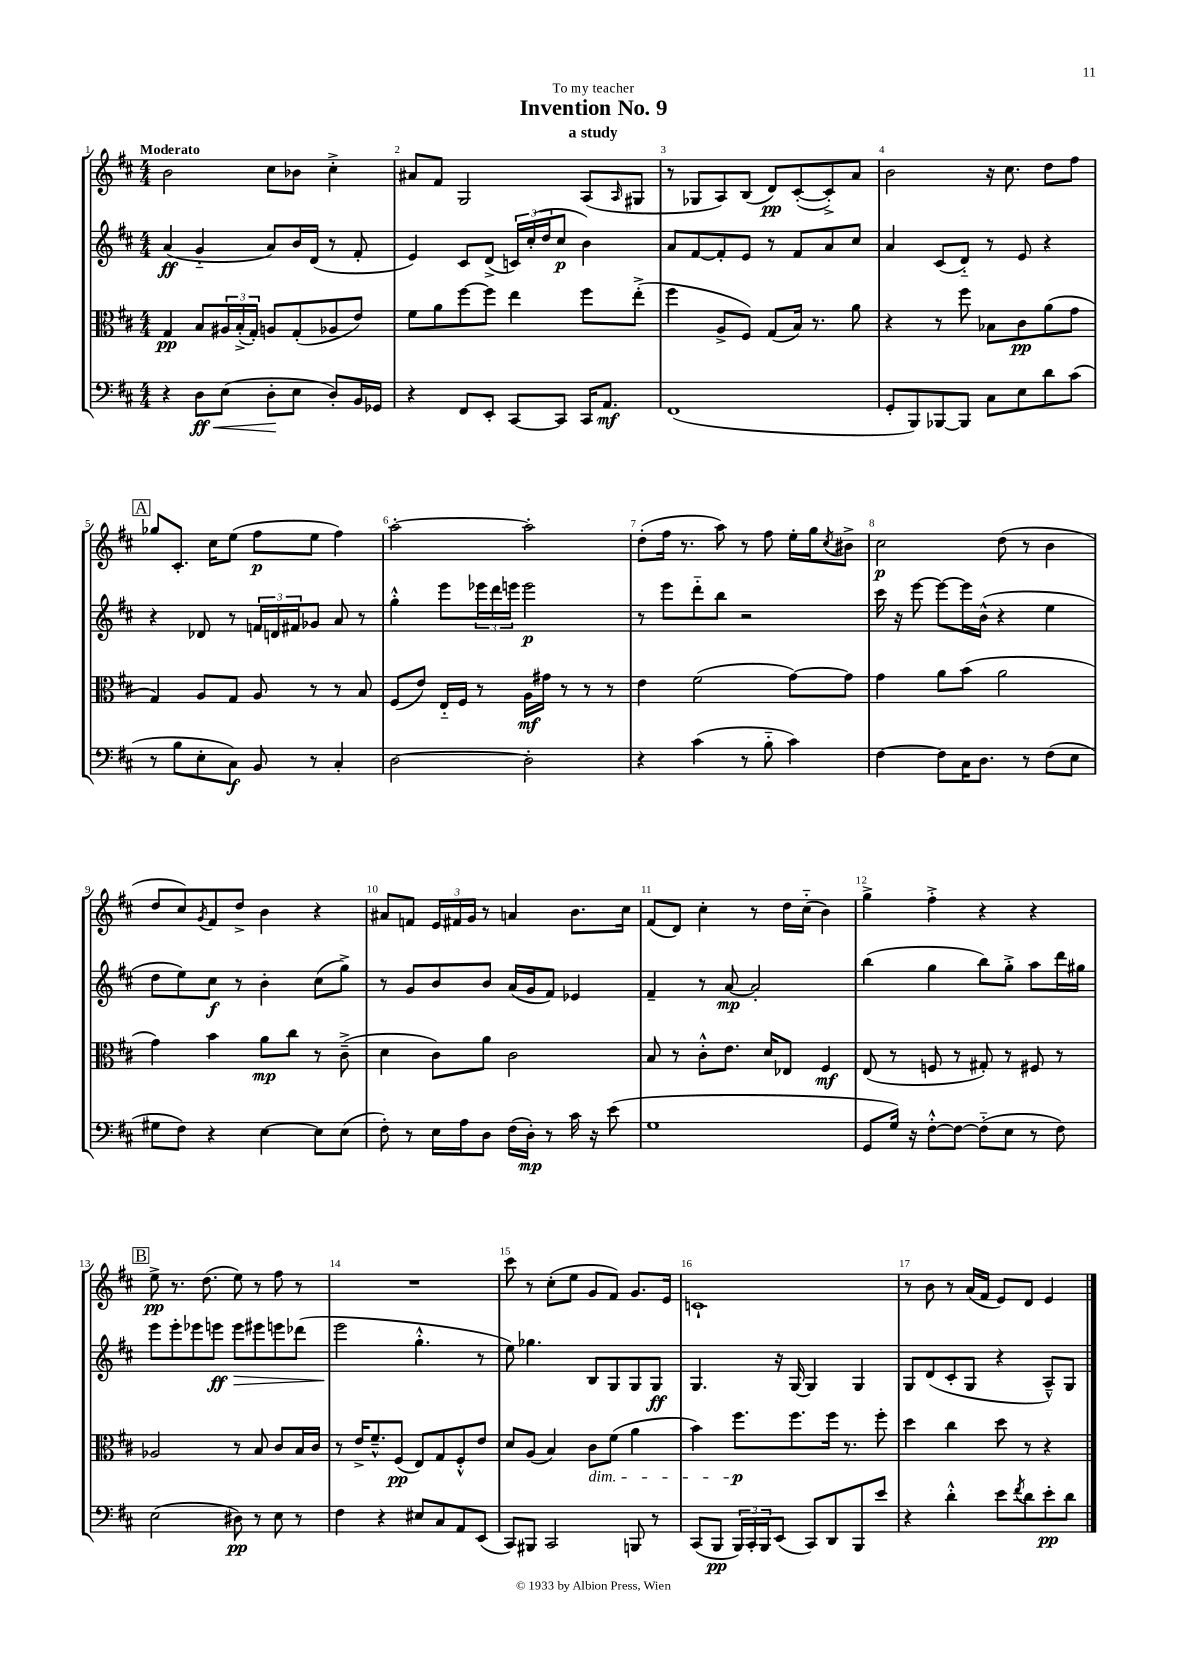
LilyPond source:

\header { title = "Invention No. 9" subtitle = "a study" dedication = "To my teacher" }
<<
\new StaffGroup <<
\new Staff = "s0" {
    \clef treble \key d \major \numericTimeSignature \time 4/4 \tempo "Moderato"
    b'2 cis''8 bes'8 cis''4-.-> |
    ais'8 fis'8 g2 a8( \grace { a16 } gis8 |
    r8 ges8 a8) b8( d'8\pp) cis'8~-.( cis'8-.->) a'8 |
    b'2 r16 cis''8. d''8 fis''8 |
    \mark \markup { \box "A" } ges''8 cis'8.-. cis''16 e''8( fis''8\p e''8 fis''4) |
    a''2~-. a''2-. |
    d''8-.( fis''16 r8. a''8) r8 fis''8 e''16-. g''16 \acciaccatura { cis''8 } bis'8-> |
    cis''2\p d''8( r8 b'4 |
    d''8 cis''8) \acciaccatura { g'8 } fis'8 d''8-> b'4 r4 |
    ais'8 f'8 \tuplet 3/2 { e'16 fis'16 g'16 } r8 a'4 b'8. cis''16 |
    fis'8( d'8) cis''4-. r8 d''16 cis''16-_( b'4) |
    g''4-> fis''4-.-> r4 r4 |
    \mark \markup { \box "B" } e''8->\pp r8. d''8.( e''8) r8 fis''8 r8 |
    R1 |
    cis'''8 r8 cis''8-.( e''8 g'8 fis'8) g'8. e'16 |
    c'1-! |
    r8 b'8 r8 a'16( fis'16 e'8) d'8 e'4 \bar "|." |
}
\new Staff = "s1" {
    \clef treble \key d \major \numericTimeSignature \time 4/4
    a'4\ff( g'4-_ a'8) b'16 d'16( r8 fis'8-. |
    e'4) cis'8 d'8->( \tuplet 3/2 { c'16) cis''16-.( d''16 } cis''8\p b'4) |
    a'8 fis'8~ fis'8-. e'8 r8 fis'8 a'8 cis''8 |
    a'4 cis'8( d'8-_) r8 e'8 r4 |
    \mark \markup { \box "A" } r4 des'8 r8 \tuplet 3/2 { f'16 d'16 fis'16 } ges'8 a'8 r8 |
    g''4-.-^ e'''8 \tuplet 3/2 { ees'''16 d'''16 e'''16 } e'''2\p |
    r8 e'''8 d'''8-_ b''8 r2 |
    cis'''16 r16 e'''8~ e'''8~ e'''16 b'16-^( r4 e''4 |
    d''8 e''8) cis''8\f r8 b'4-. cis''8( g''8->) |
    r8 g'8 b'8 b'8 a'16( g'16 fis'8) ees'4 |
    fis'4-- r8 a'8~\mp a'2-. |
    b''4( g''4 b''8) g''8-.-> a''8 d'''16 gis''16 |
    \mark \markup { \box "B" } e'''8 e'''8-. ees'''8 e'''8\ff e'''8\> eis'''8 e'''8 des'''8( |
    e'''2\! g''4.-.-^ r8 |
    e''8) ges''4. b8 g8 g8 g8\ff |
    g4. r16 g16~ g4 g4 |
    g8 d'8( cis'8-. g8 r4 a8---^) g8 \bar "|." |
}
\new Staff = "s2" {
    \clef alto \key d \major \numericTimeSignature \time 4/4
    g4\pp b8 \tuplet 3/2 { ais16 b16-.->( g16-.) } a8 g8-.( aes8 e'8) |
    fis'8 a'8 fis''8~ fis''8 e''4 fis''8 e''8-.->( |
    fis''4 a8-> fis8) g8( b16) r8. a'8 |
    r4 r8 fis''8 bes8 cis'8\pp a'8( g'8 |
    \mark \markup { \box "A" } g4) a8 g8 a8 r8 r8 b8 |
    fis8( e'8) e16-_ fis16 r8 a16\mf gis'16 r8 r8 r8 |
    e'4 fis'2( g'8~) g'8 |
    g'4 a'8 b'8( a'2 |
    g'4) b'4 a'8\mp cis''8 r8 cis'8--->( |
    d'4 cis'8) a'8 cis'2 |
    b8 r8 cis'8-.-^ e'8. d'16 ees8 fis4\mf |
    e8( r8 f8 r8 gis8-.) r8 fis8 r8 |
    \mark \markup { \box "B" } aes2 r8 b8 cis'8 b16 cis'16 |
    r8 e'16-> fis'8.---^ fis8\pp( e8) g8 fis8-.-^ e'8 |
    d'8 a8( b4) cis'8\dim fis'8( a'4 |
    b'4) fis''8.\p\! fis''8. fis''16 r8. fis''8-. |
    d''4 cis''4 d''8 r8 r4 \bar "|." |
}
\new Staff = "s3" {
    \clef bass \key d \major \numericTimeSignature \time 4/4
    r4 d8\ff\< e8( d8-.\! e8 d8-.) b,16 ges,16 |
    r4 fis,8 e,8-. cis,8~ cis,8 cis,16 a,8.\mf |
    fis,1( |
    g,8-. b,,8) bes,,8~ bes,,8 cis8 e8 d'8 cis'8( |
    \mark \markup { \box "A" } r8 b8 e8-. cis8\f) b,8 r8 cis4-. |
    d2~ d2-. |
    r4 cis'4( r8 b8-_ cis'4) |
    fis4~ fis8 cis16 d8. r8 fis8( e8 |
    gis8 fis8) r4 e4~ e8 e8( |
    fis8-.) r8 e16 a16 d8 fis16( d16-.\mp) r8 cis'16 r16 e'8( |
    g1 |
    g,8 g16) r16 fis8~-.-^ fis8~ fis8-_( e8 r8 fis8) |
    \mark \markup { \box "B" } e2( dis8\pp) r8 e8 r8 |
    fis4 r4 eis8 cis8 a,8 e,8( |
    cis,8) bis,,8 cis,2 b,,8 r8 |
    cis,8( b,,8\pp \tuplet 3/2 { b,,16) cis,16-. b,,16 } e,8( cis,8) d,8 b,,8 e'8 |
    r4 d'4-.-^ e'8 \acciaccatura { fis'8 } d'8 e'8-.\pp d'8 \bar "|." |
}
>>
>>
\layout { \context { \Score \override BarNumber.break-visibility = ##(#f #t #t) barNumberVisibility = #all-bar-numbers-visible } }
